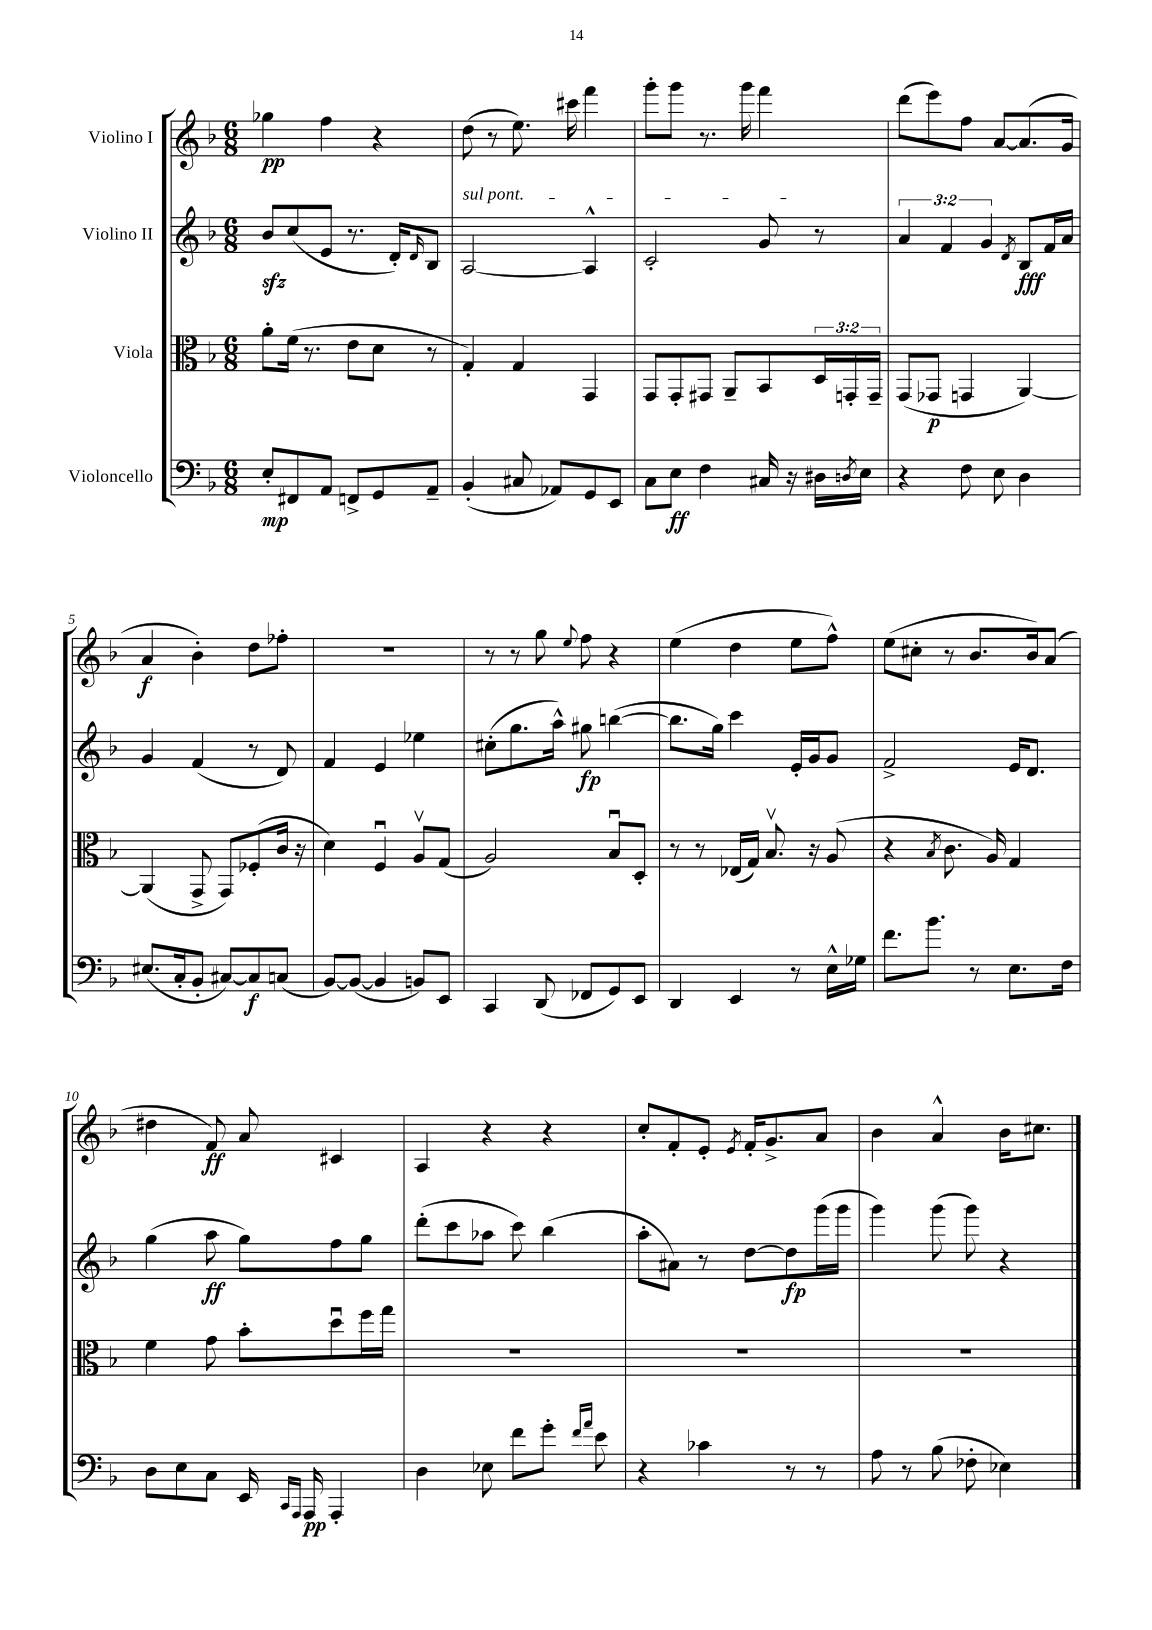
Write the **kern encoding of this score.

**kern	**kern	**kern	**kern
*staff4	*staff3	*staff2	*staff1
*clefF4	*clefC3	*clefG2	*clefG2
*k[b-]	*k[b-]	*k[b-]	*k[b-]
*M6/8	*M6/8	*M6/8	*M6/8
8E'/L	8a'\L	8b-/L	4gg-\
8FF#/	(16f\Jk	(8cc/	.
.	8.r	.	.
8AA/J	.	8e/J	4ff\
8FF^/L	8e\L	8.r	.
8GG/	8d\J	.	4r
.	.	16d'/LK)	.
.	.	16qqd/	.
8AA~/J	8r	8B-/J	.
=	=	=	=
(4BB-'/	4G'/)	[2A/	(8dd\
.	.	.	8r
8C#/	4G/	.	8.ee\)
8AA-/L)	.	.	.
.	.	.	16ccc#\
8GG/	4GG/	4A^^/]	4fff\
8EE/J	.	.	.
=	=	=	=
8C\L	8GG/L	2c'/	8ggg'\L
8E\J	8GG'/	.	8ggg\J
4F\	8GG#/J	.	8.r
.	8AA~/L	.	.
.	.	.	16ggg\
16C#/	8BB-/	8g/	4fff\
16r	.	.	.
16D#\LL	24D/L	8r	.
.	24GG'/	.	.
8qD/	.	.	.
16E\JJ	.	.	.
.	24GG~/JJ	.	.
=	=	=	=
4r	(8GG/L	6a/	(8ddd\L
.	8GG-/J	.	8eee\)
.	.	6f/	.
8F\	4GG/	.	8ff\J
.	.	6g/	.
8E\	.	.	[8a/L
.	.	8qd/	.
4D\	[4AA/)	8B-/L	(8.a/]
.	.	16f/L	.
.	.	16a/JJ	16g/Jk
=	=	=	=
(8.E#/L	(4AA/]	4g/	4a/
16C'/k	.	.	.
8BB-'/J	8GG^/	(4f/	4b-'\)
[8C#/L)	8GG/L)	.	.
8C#/]	(8F-'/	8r	8dd\L
(8C/J	16c/Jk	8d/)	8ff-'\J
.	16r	.	.
=	=	=	=
[8BB-/L)	4d\)	4f/	2.r
(8BB-/_J	.	.	.
4BB-/]	4Fu/	4e/	.
8BB/L)	8Av/L	4ee-\	.
8EE/J	(8G/J	.	.
=	=	=	=
4CC/	2A/)	(8cc#'\L	8r
.	.	8.gg\	8r
(8DD/	.	.	8gg\
.	.	16aa^^\Jk)	.
.	.	.	8qqee/
8FF-/L	.	8gg#\	8ff\
8GG/)	8B-u/L	([4bb\	4r
8EE/J	8D'/J	.	.
=	=	=	=
4DD/	8r	8.bb\]L	(4ee\
.	8r	.	.
.	.	16gg\Jk)	.
4EE/	(16E-/LL	4ccc\	4dd\
.	16G/JJ)	.	.
.	8.B-v/	.	.
8r	.	16e'/LL	8ee\L
.	16r	16g/J	.
16E^^\LL	(8A/	8g/J	8ff^^\J)
16G-\JJ	.	.	.
=	=	=	=
8.f\L	4r	2f^/	(8ee\L
.	.	.	8cc#'\J
8.b-\J	.	.	.
.	8qB-/	.	.
.	8.c\	.	8r
8r	.	.	8.b-/L
.	16A/)	.	.
8.E\L	4G/	16e/LK	.
.	.	8.d/J	16b-/k)
.	.	.	(8a/J
16F\Jk	.	.	.
=	=	=	=
8D\L	4f\	(4gg\	4dd#\
8E\	.	.	.
8C\J	8g\	8aa\	8f/)
16EE/	8b-'\L	8gg\L)	8a/
16qqCC/LL	.	.	.
16qqAAA/JJ	.	.	.
16AAA/	.	.	.
4AAA'/	8ddu\	8ff\	4c#/
.	16ff\L	8gg\J	.
.	16gg\JJ	.	.
=	=	=	=
4D\	2.r	(8ddd'\L	4A/
.	.	8ccc\	.
8E-\	.	8aa-\J	4r
8f\L	.	8ccc\)	.
8g'\J	.	(4bb-\	4r
16qqf/LL	.	.	.
16qqa/JJ	.	.	.
8e\	.	.	.
=	=	=	=
4r	2.r	8aa'\L	8cc'/L
.	.	8a#\J)	8f'/
4c-\	.	8r	8e'/J
.	.	.	8qe/
.	.	[8dd\L	16f'/LK
.	.	.	8.g^/
8r	.	8dd\]	.
8r	.	(16ggg\L	8a/J
.	.	16ggg\JJ	.
=	=	=	=
8A\	2.r	4ggg\)	4b-\
8r	.	.	.
(8B-\	.	(8ggg\	4a^^/
8F-'\	.	8ggg\)	.
4E-\)	.	4r	16b-\LK
.	.	.	8.cc#\J
==	==	==	==
*-	*-	*-	*-
